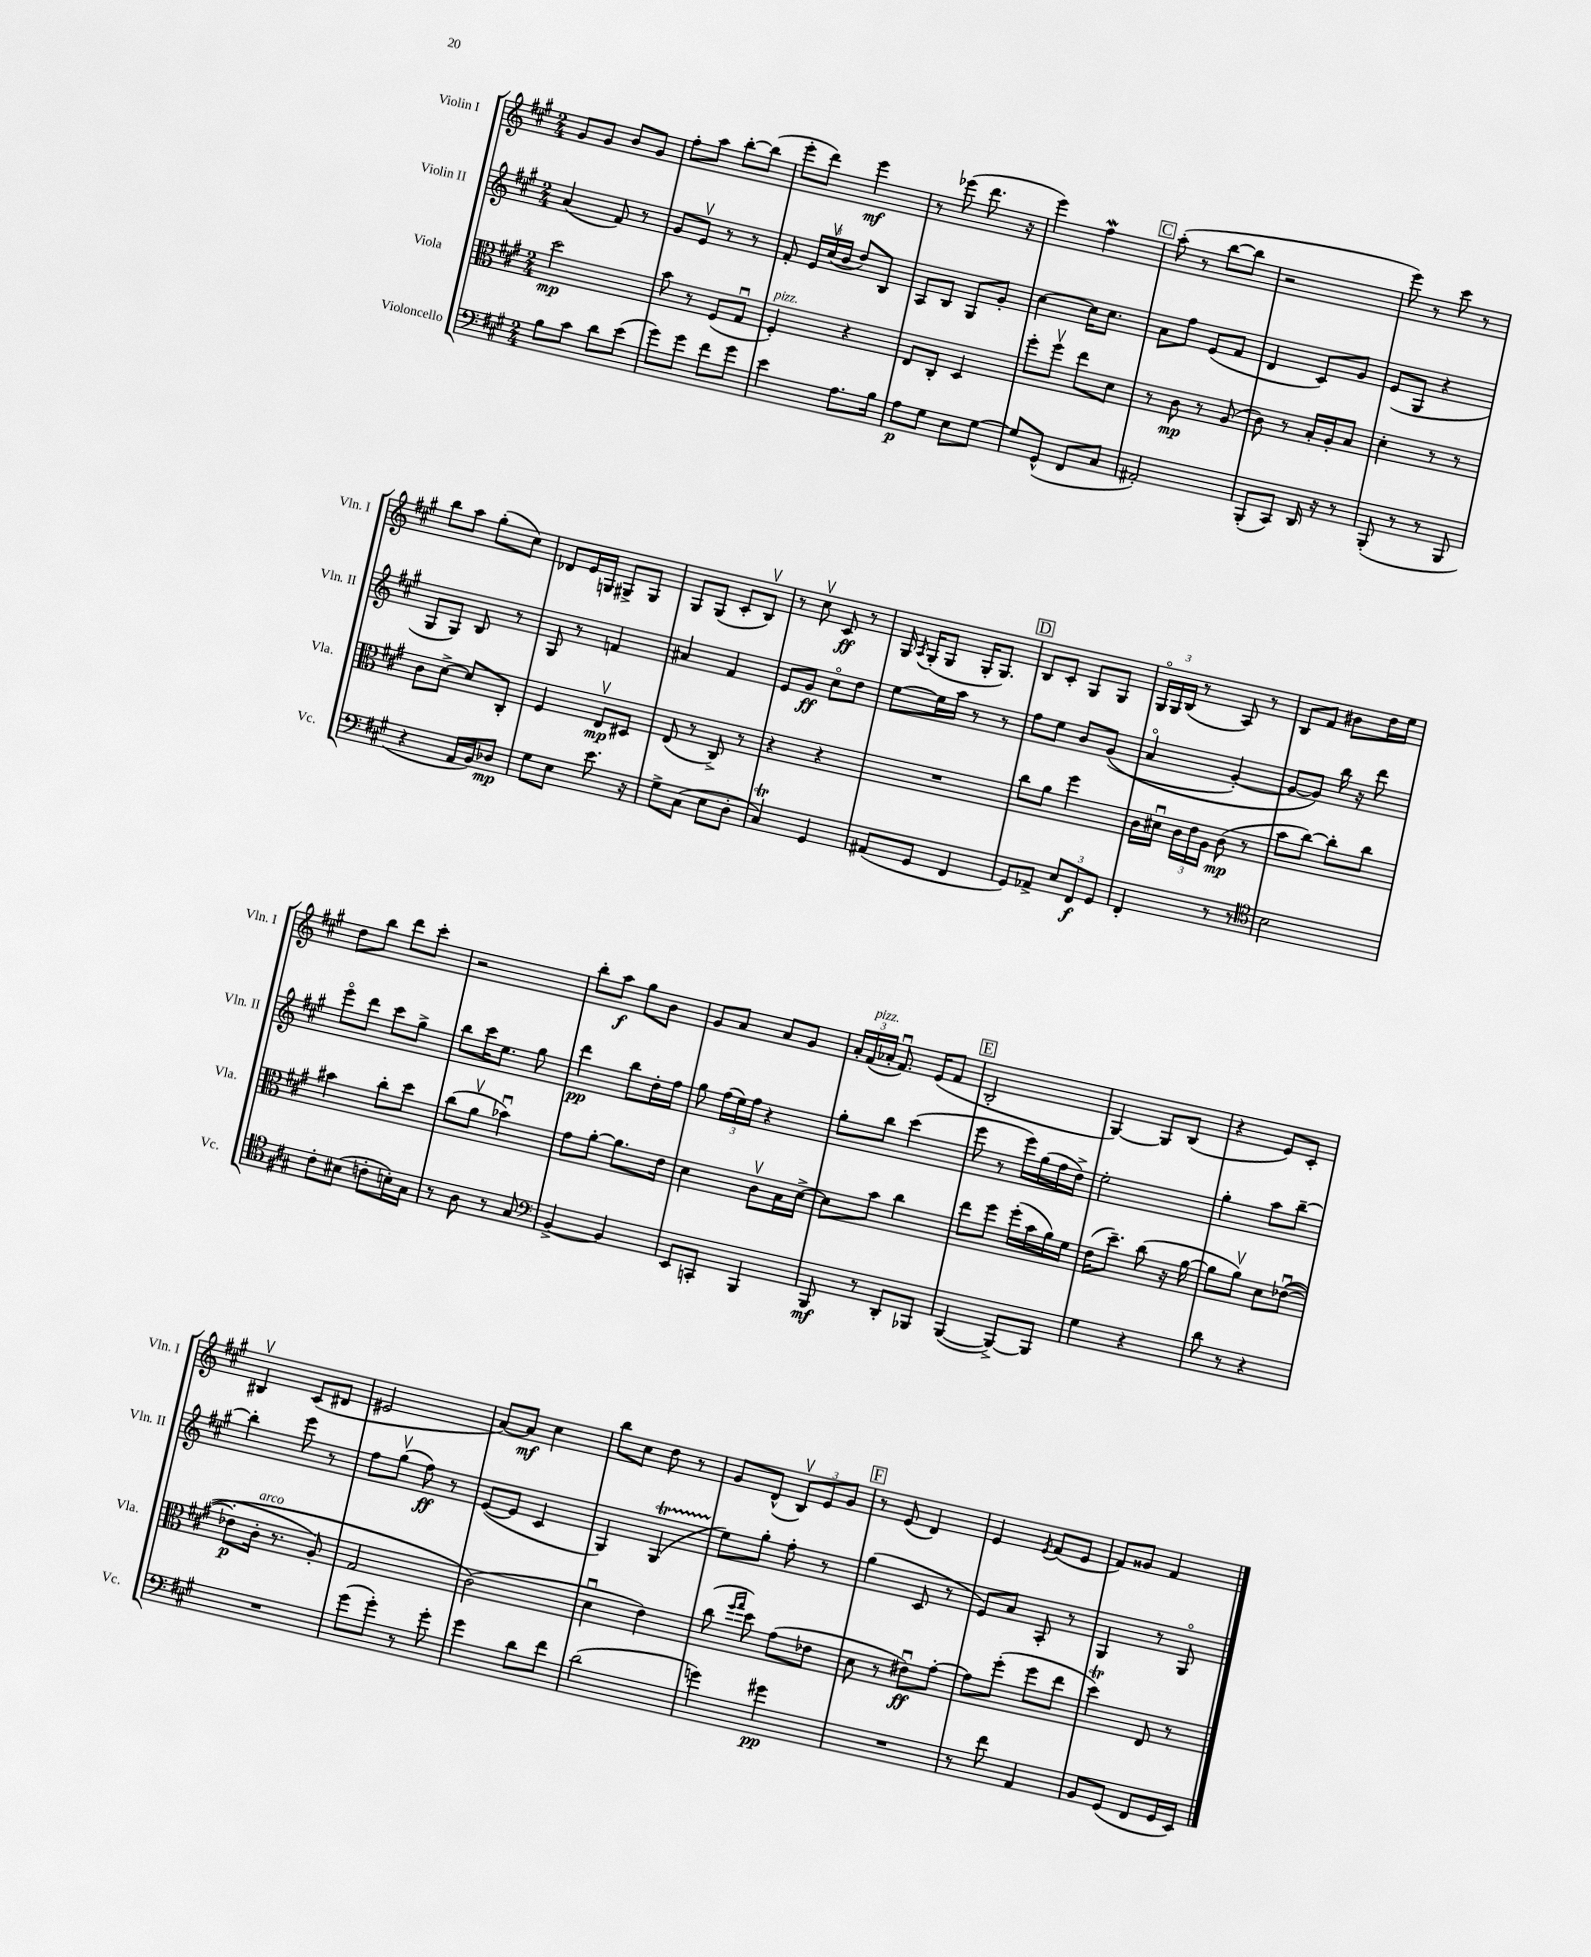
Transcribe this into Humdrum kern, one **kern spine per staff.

**kern	**kern	**kern	**kern
*staff4	*staff3	*staff2	*staff1
*clefF4	*clefC3	*clefG2	*clefG2
*k[f#c#g#]	*k[f#c#g#]	*k[f#c#g#]	*k[f#c#g#]
*M2/4	*M2/4	*M2/4	*M2/4
8B\L	2dd\	(4a/	8g#/L
8c#\J	.	.	8g#/J
8d\L	.	8f#/)	8b/L
(8e\J	.	8r	8g#/J
=	=	=	=
8g#\L)	8b\	8g#/L	8ff#'\L
8g#\J	8r	8ev/J	8aa\J
8f#\L	(8F#/L	8r	[8bb'\L
8g#\J	8G#u/J	8r	(8bb\]J
=	=	=	=
4e\	4F#'/)	8f#'/	8eee'\L
.	.	24e/LL	8ddd\J)
.	.	(24cc#v/	.
.	.	24b/JJ	.
8.A\L	4r	8dd/L)	4eee\
.	.	8B/J	.
16B\Jk	.	.	.
=	=	=	=
8A\L	8E/L	8A/L	8r
8G#\J	8C#'/J	8B/J	(8eee-\
8E\L	4D/	8G#/L	8.ddd\
[8G#\J	.	8g#'/J	.
.	.	.	16r
=	=	=	=
8G#/]L	8ff#'\L	[4cc#\	4eee\)
(8GG#^^/J	8ff#v\J	.	.
8FF#/L	8ee\L	16cc#\]LK	4ff#\
.	.	8.cc#\J	.
8C#/J	8d\J	.	.
=	=	=	=
2AA#'/)	8r	8a\L	(8aa'\
.	8c#\	8ff#\J	8r
.	8r	(8e/L	[8bb\L
.	(8A/	8f#/J	8bb\]J
=	=	=	=
(8BBB'/L	8c#\)	4d/	2r
8CC#/J)	8r	.	.
16DD/	16B'/LL	8c#/L)	.
16r	16A'/J	.	.
8r	8B/J	8g#/J	.
=	=	=	=
(8BBB'/	4d'\	(8e/L	8eee\)
8r	.	8G#/J	8r
8r	8r	4r	8ccc#\
8BBB/	8r	.	8r
=	=	=	=
4r	8c#\L	8G#/L	8bb\L
.	[8d^\J	8G#/J)	8aa\J
16AA/LL	8d/]L	8B/	(8gg#'\L
16BB/J)	.	.	.
8D-/J	8C#'/J	8r	8cc#\J)
=	=	=	=
8G#\L	4F#/	8G#/	8d-/L
8E\J	.	8r	16e/L
.	.	.	16G/JJ
8.e\	8Ev/L	4f/	8G#^/L
.	8D#/J	.	8G#/J
16r	.	.	.
=	=	=	=
8G#^\L	(8E/	4a#/	8G#/L
(8C#\J	8r	.	(8G#/J
8E\L	8C#^/)	4f#/	8c#'/L
8D'\J	8r	.	8Bv/J)
=	=	=	=
4C#/)	4r	8e/L	8r
.	.	8g#/J	8cc#v\
4GG#/	4r	8cc#o\L	8c#/
.	.	8dd\J	8r
=	=	=	=
(8AA#/L	2r	[8ee\L	16G#/
.	.	.	8qA/
.	.	.	(16G#'/LK
8GG#/J	.	16ee\]L	8G#/J
.	.	16aa\JJ	.
4FF#/	.	8r	16G#'/LK
.	.	.	8.G#/J)
.	.	8r	.
=	=	=	=
8GG#/L)	8cc#\L	8ff#\L	8B/L
8AA-^/J	8a\J	8ee\J	8c#'/J
12E/L	4ff#\	8b/L	8G#/L
12FF#/	.	.	.
.	.	&((8g#/J	8G#/J
12GG#/J	.	.	.
=	=	=	=
4FF#'/	16c#\LL	4ao/	24G#o/LL
.	.	.	24G#/
.	16d#u\JJ	.	.
.	.	.	(24B/JJ
.	24c#\LL	.	8r
.	24e\	.	.
.	24A\JJ	.	.
8r	(8c#\	[4g#'/)	8A/)
8r	8r	.	8r
=	=	=	=
*clefC4	*	*	*
2B\	8b\L	8g#/_L	8B/L
.	[8cc#\J)	8g#/]J&)	8f#/J
.	8cc#'\]L	16bb\	8b#\L
.	.	16r	.
.	8cc#\J	8ddd\	16dd\L
.	.	.	16ee\JJ
=	=	=	=
8c#'\L	4b#\	8eeeo\L	8dd\L
(8B#\J	.	8ddd\J	8bb\J
8c'\L	8cc#'\L	8ccc#\L	8ddd\L
16B'\L)	8dd\J	8gg#^\J	8ccc#'\J
16G#\JJ	.	.	.
=	=	=	=
8r	(8cc#\L	8bb\L	2r
8A\	8av\J	16ccc#\K	.
.	.	8.ee\J	.
8r	4b-u\)	.	.
8G#/	.	8gg#\	.
=	=	=	=
*clefF4	*	*	*
[4BB^/	8g#\L	4ddd\	8bb'\L
.	[8a'\J	.	8aa\J
4BB/]	8.a\]L	8bb\L	8gg#\L
.	.	16dd'\L	8b\J
.	16e\Jk	16ff#\JJ	.
=	=	=	=
8EE/L	4d\	8gg#\	8g#/L
8CC'/J	.	(24ff#\LL	8a/J
.	.	24ee\)	.
.	.	24ff#\JJ	.
4BBB/	8c#v\L	4r	8a/L
.	16B\L	.	8g#/J
.	[16d^\JJ	.	.
=	=	=	=
8BBB/	8d\]L	8gg#'\L	24a'/LL
.	.	.	(24f#/
.	.	.	24a-'/JJ
8r	8b\J	8bb\J	8.f#u/)
8DD'/L	4cc#\	(4ccc#\	.
.	.	.	(16e/LK
8BBB-/J	.	.	8f#/J
=	=	=	=
([4BBB/	8ee\L	8eee\	2B'/
.	8ff#\J	8r	.
8BBB^/_L)	(16ff#'\LL	16eee\LL)	.
.	16b\	(16gg#\	.
8BBB/]J	16a\)	16ff#\	.
.	16f#\JJ	16dd^\JJ)	.
=	=	=	=
4G#\	(16e\LK	2ee'\	[4G#/)
.	8.dd~\J)	.	.
4r	(8cc#\	.	8G#/]L
.	16r	.	(8B/J
.	[16a\	.	.
=	=	=	=
8d\	8a\]L	4gg#'\	4r
8r	8av\J)	.	.
4r	8d\L	8aa\L	8e/L)
.	&(([8e-u\J	[8bb~\J	8c#'/J
=	=	=	=
2r	8e-'\]L	4bb'\]	4B#v/
.	16c#'\Jk	.	.
.	8.r	.	.
.	.	8eee\	(8c#/L
.	8A'/)	8r	8d#/J
=	=	=	=
(8g#\L	2G#/	8ff#\L	2e#/
8g#'\J)	.	(8gg#v\J	.
8r	.	8ff#\)	.
8g#'\	.	8r	.
=	=	=	=
4g#\	(2c#\&)	([8e/L	[8a/L)
.	.	8e/]J	8a/]J
8d\L	.	4c#/	4cc#\
8f#\J	.	.	.
=	=	=	=
(2d\	4du\	4G#/)	8bb\L
.	.	.	8cc#\J
.	4e\)	(4G#/	8dd\
.	.	.	8r
=	=	=	=
4g\)	(8cc#\	8ee\L)	8g#/L
.	16qqff#/LL	.	.
.	16qqgg#/JJ	.	.
.	8dd\)	8gg#'\J	(8d^^/J
4g#\	(8g#\L	8ff#'\	12Bv/L)
.	.	.	12e/
.	8e-\J	8r	.
.	.	.	12g#/J
=	=	=	=
2r	8d\	(4gg#\	8r
.	8r	.	(8e/
.	8e#u\L)	8c#/	4d/)
.	[8g#'\J	8r	.
=	=	=	=
8r	8g#\]L	8e/L)	4e/
8f#\	(8ff#'\J	8a/J	.
.	.	.	8qe/
4AA/	8ff#\L	8A'/	(8f#/L
.	8ee\J	8r	8e/J
=	=	=	=
8BB/L	4dd\)	4G#/	8f#/L)
(8GG#/J	.	.	8g##/J
8FF#/L	8E/	8r	4f#/
16GG#/L	8r	8G#o/	.
16EE/JJ)	.	.	.
==	==	==	==
*-	*-	*-	*-
